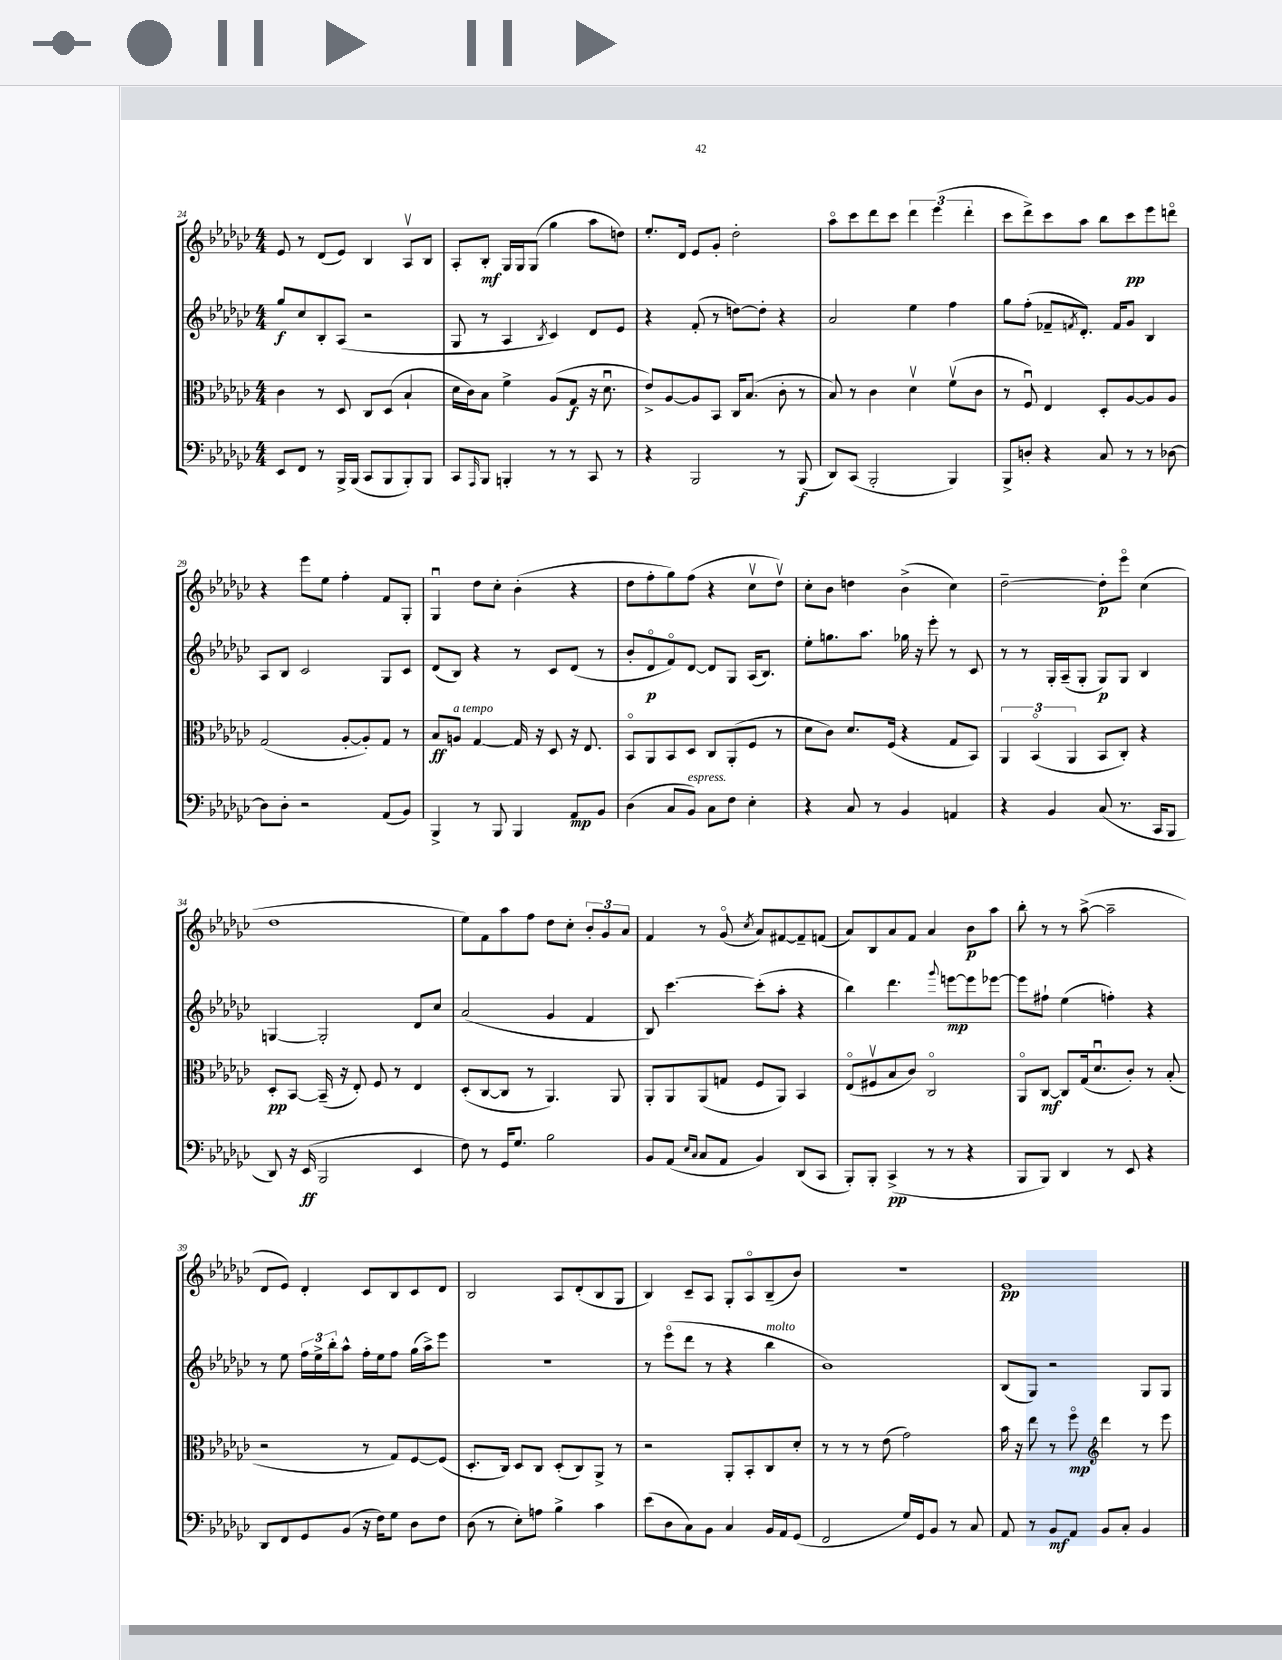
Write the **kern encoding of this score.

**kern	**kern	**kern	**kern
*staff4	*staff3	*staff2	*staff1
*clefF4	*clefC3	*clefG2	*clefG2
*k[b-e-a-d-g-c-]	*k[b-e-a-d-g-c-]	*k[b-e-a-d-g-c-]	*k[b-e-a-d-g-c-]
*M4/4	*M4/4	*M4/4	*M4/4
8EE-/L	4c-\	8gg-/L	8e-/
8FF/J	.	8cc-/	8r
8r	8r	8B-'/	(8d-/L
16BBB-^/LL	8D-/	(8A-/J	8e-/J)
(16BBB-/JJ	.	.	.
8CC-/L	8C-/L	2r	4B-/
8BBB-/	(8D-/J	.	.
8BBB-'/)	4B-`/	.	8A-v/L
8BBB-/J	.	.	8B-/J
=	=	=	=
8CC-/L	16d-\LL	8G-/	8A-'/L
.	16c-\J)	.	.
16qqAAA-/	.	.	.
8BBB-/J	8B-\J	8r	8B-'/J
4BBB'/	4f^\	4A-/	16G-/LL
.	.	.	16G-/J
.	.	.	(8G-/J
.	.	8qB-/	.
8r	(8A-/L	4c-/)	4gg-\
8r	8G-/J	.	.
8CC-/	16r	8d-/L	8aa-\L
.	8.d-u\	.	.
8r	.	8e-/J	8dd\J)
=	=	=	=
4r	8e-^/L)	4r	8.ee-'/L
.	[8A-/	.	.
.	.	.	16d-/Jk
2BBB-/	8A-/]	(8f'/	8e-/L
.	8BB-/J	8r	8g-'/J
.	16C-/LK	[8dd\L)	2dd-'\
.	(8.B-/J	.	.
.	.	8dd'\]J	.
8r	8c-'\	4r	.
(8BBB-/	8r	.	.
=	=	=	=
8DD-/L)	8B-/)	2a-/	8aa-o\L
(8CC-/J	8r	.	8ccc-\
2BBB-'/	4c-\	.	8ddd-\
.	.	.	8ccc-\J
.	4d-v\	4ee-\	6ddd-\
.	.	.	(6eee-\
4BBB-/)	(8fv\L	4ff\	.
.	.	.	6ddd-'\
.	8c-\J	.	.
=	=	=	=
8BBB-^/L	8r	8gg-\L	8ccc-\L
8D'/J	8Fu/)	(8ff'\J	8ddd-^\)
4r	4E-/	8f-~/L	8ccc-\
.	.	8qf/	.
.	.	8.d-'/J)	8aa-\J
8C-/	8D-'/L	.	8bb-\L
.	.	16f/LK	.
8r	[8A-/	8g-/J	8ccc-\
8r	8A-/]	4B-/	8eee-\
[8D-\	8A-/J	.	8dddo\J
=	=	=	=
8D-\]L	(2G-/	8A-/L	4r
8D-'\J	.	8B-/J	.
2r	.	2c-/	8eee-\L
.	.	.	8ee-\J
.	[8A-'/L	.	4ff'\
.	8A-'/])	.	.
(8AA-/L	8G-/J	8G-/L	8f/L
8BB-/J)	8r	8c-/J	8G-'/J
=	=	=	=
4BBB-^/	8B-/L	(8d-/L	4G-u/
.	8A/J	8B-/J)	.
8r	[4G-/	4r	8dd-\L
8BBB-/	.	.	8cc-'\J
4BBB-/	16G-/]	8r	(4b-'\
.	16r	.	.
.	8D-/	8c-/L	.
8AA-/L	16r	(8d-/J	4r
.	8.E-/	.	.
8BB-/J	.	8r	.
=	=	=	=
(4D-\	8BB-o/L	8b-'/L	8dd-\L
.	8AA-/	8d-o/	8ff'\
8C-/L	8BB-/	8fo/)	8gg-\)
8BB-/J)	8D-/J	[8d-/J	(8ff\J
8C-\L	8C-/L	8d-/]L	4r
8F\J	(8AA-'/	8G-/J	.
4E-'\	8F/J	(16A-/LK	8cc-v\L
.	.	8.B-/J)	.
.	8r	.	8dd-v\J)
=	=	=	=
4r	8d-\L	8ee-'\L	8cc-'\L
.	8c-\J)	8.gg\	8b-\J
8C-/	8.d-/L	.	4dd\
.	.	8.aa-\J	.
8r	.	.	.
.	(16F/Jk	.	.
4BB-/	4r	16gg-\	(4b-^\
.	.	16r	.
.	.	8eee-'\	.
4AA/	8G-/L	8r	4cc-\)
.	8BB-/J)	8c-/	.
=	=	=	=
4r	6AA-/	8r	[2dd-~\
.	.	8r	.
.	(6BB-o/	.	.
4BB-/	.	16G-'/LL	.
.	.	(16A-~/J	.
.	6AA-/	.	.
.	.	8G-'/J	.
(8C-/	8BB-/L	8G-/L)	8dd-'\]L
8.r	8C-'/J)	8G-/J	8eee-o\J
.	4r	4B-/	(4cc-\
16CC-/LK	.	.	.
8BBB-/J	.	.	.
=	=	=	=
8DD-/)	8D-'/L	[4G/	1dd-
16r	[8BB-/J	.	.
(16EE-/	.	.	.
2BBB-/	(16BB-~/]	2G'/]	.
.	16r	.	.
.	8E-'/)	.	.
.	8F/	.	.
.	8r	.	.
4EE-/	4E-/	8d-/L	.
.	.	8cc-/J	.
=	=	=	=
8F\)	(8D-'/L	(2a-/	8ee-\L)
8r	[8C-/	.	8f\
16GG-/LK	8C-/]J	.	8aa-\
8.G-/J	.	.	.
.	8r	.	8ff\J
2B-\	4.AA-/)	4g-/	8dd-\L
.	.	.	8cc-'\J
.	.	4f/	12b-'/L
.	.	.	12g-/
.	8AA-/	.	.
.	.	.	12a-/J
=	=	=	=
8BB-/L	8AA-'/L	8B-/)	4f/
(8AA-/J	8AA-/	[4.ccc-\	.
16qqE-/LL	.	.	.
16qqC-/JJ	.	.	.
8C-/L	(8AA-/	.	8r
8AA-/J	8G/J	.	(8g-o/
.	.	.	8qcc-/
4BB-/)	8F/L	(8ccc-'\]L	8a-/L)
.	8AA-/J)	8aa-'\J	[8f#/
(8DD-/L	4BB-/	4r	8f#~/]
8CC-/J	.	.	(8f/J
=	=	=	=
8BBB-'/L)	(8E-o/L	4bb-\)	8a-/L)
8BBB-'/J	8F#v/	.	8B-/
(4CC-^/	8B-/	4.ddd-\	8a-/
.	8c-/J)	.	8f/J
8r	2C-o/	.	4a-/
.	.	8qqggg-/	.
8r	.	[8eee\L	.
4r	.	8eee\]	8b-\L
.	.	[8eee-\J	8aa-\J
=	=	=	=
8BBB-/L	8AA-o/L	8eee-\]L	8bb-'\
8BBB-/J)	[8C-/J	8ff#`\J	8r
4DD-/	8C-/]L	(4ee-\	8r
.	(16G-/k	.	([8aa-^\
.	8.d-u/	.	.
8r	.	4ff'\)	2aa-~\]
8EE-/	8c-'/J)	.	.
4r	8r	4r	.
.	(8B-'/	.	.
=	=	=	=
8DD-/L	2r	8r	8d-/L
8FF/	.	8ee-\	8e-/J)
8GG-/	.	24ff\LL	4d-'/
.	.	24ee-^\	.
.	.	24bb-'\J	.
(8BB-/J	.	8aa-^^\J	.
16r	8r	16ff'\LL	8c-/L
16F\LK)	.	16ee-\J	.
8G-\J	8G-/L)	8ff\J	8B-/
8D-\L	[8F/	(16gg-\LL	8c-/
.	.	16aa-^\J)	.
8F\J	(8F/]J	8eee-\J	8d-/J
=	=	=	=
(8D-\	8.D-'/L	1r	2B-/
8r	.	.	.
.	16C-/Jk)	.	.
8E-'\L)	8D-/L	.	.
8A\J	8C-/J	.	.
4B-^\	(8D-'/L	.	8A-/L
.	8C-/)	.	(8d-'/
4c-\	8AA-^/J	.	8B-/
.	8r	.	8G-/J
=	=	=	=
(8e-\L	2r	8r	4B-/)
8D-\	.	(8eee-o\L	.
8C-\)	.	8ddd-\J	8c-~/L
8BB-\J	.	8r	8A-/J
4C-/	8AA-'/L	4r	8G-'/L
.	8BB-'/	.	8A-o/
16BB-/LL	8C-/	4bb-\	(8B-~/
16AA-/J	.	.	.
(8GG-/J	8d-'/J	.	8b-/J)
=	=	=	=
2FF/	8r	1b-)	1r
.	8r	.	.
.	8r	.	.
.	(8e-\	.	.
16G-/LL)	2g-\)	.	.
16GG-/J	.	.	.
8BB-/J	.	.	.
8r	.	.	.
8C-/	.	.	.
=	=	=	=
8AA-/	16b-\	(8B-/L	1e-
.	16r	.	.
8r	8ee-\	8G-/J)	.
8BB-/L	8r	2r	.
8AA-/J	8ffo\	.	.
*	*clefG2	*	*
8BB-/L	4ddd-\	.	.
8C-'/J	.	.	.
4BB-/	8r	8G-/L	.
.	8eee-\	8G-/J	.
==	==	==	==
*-	*-	*-	*-
